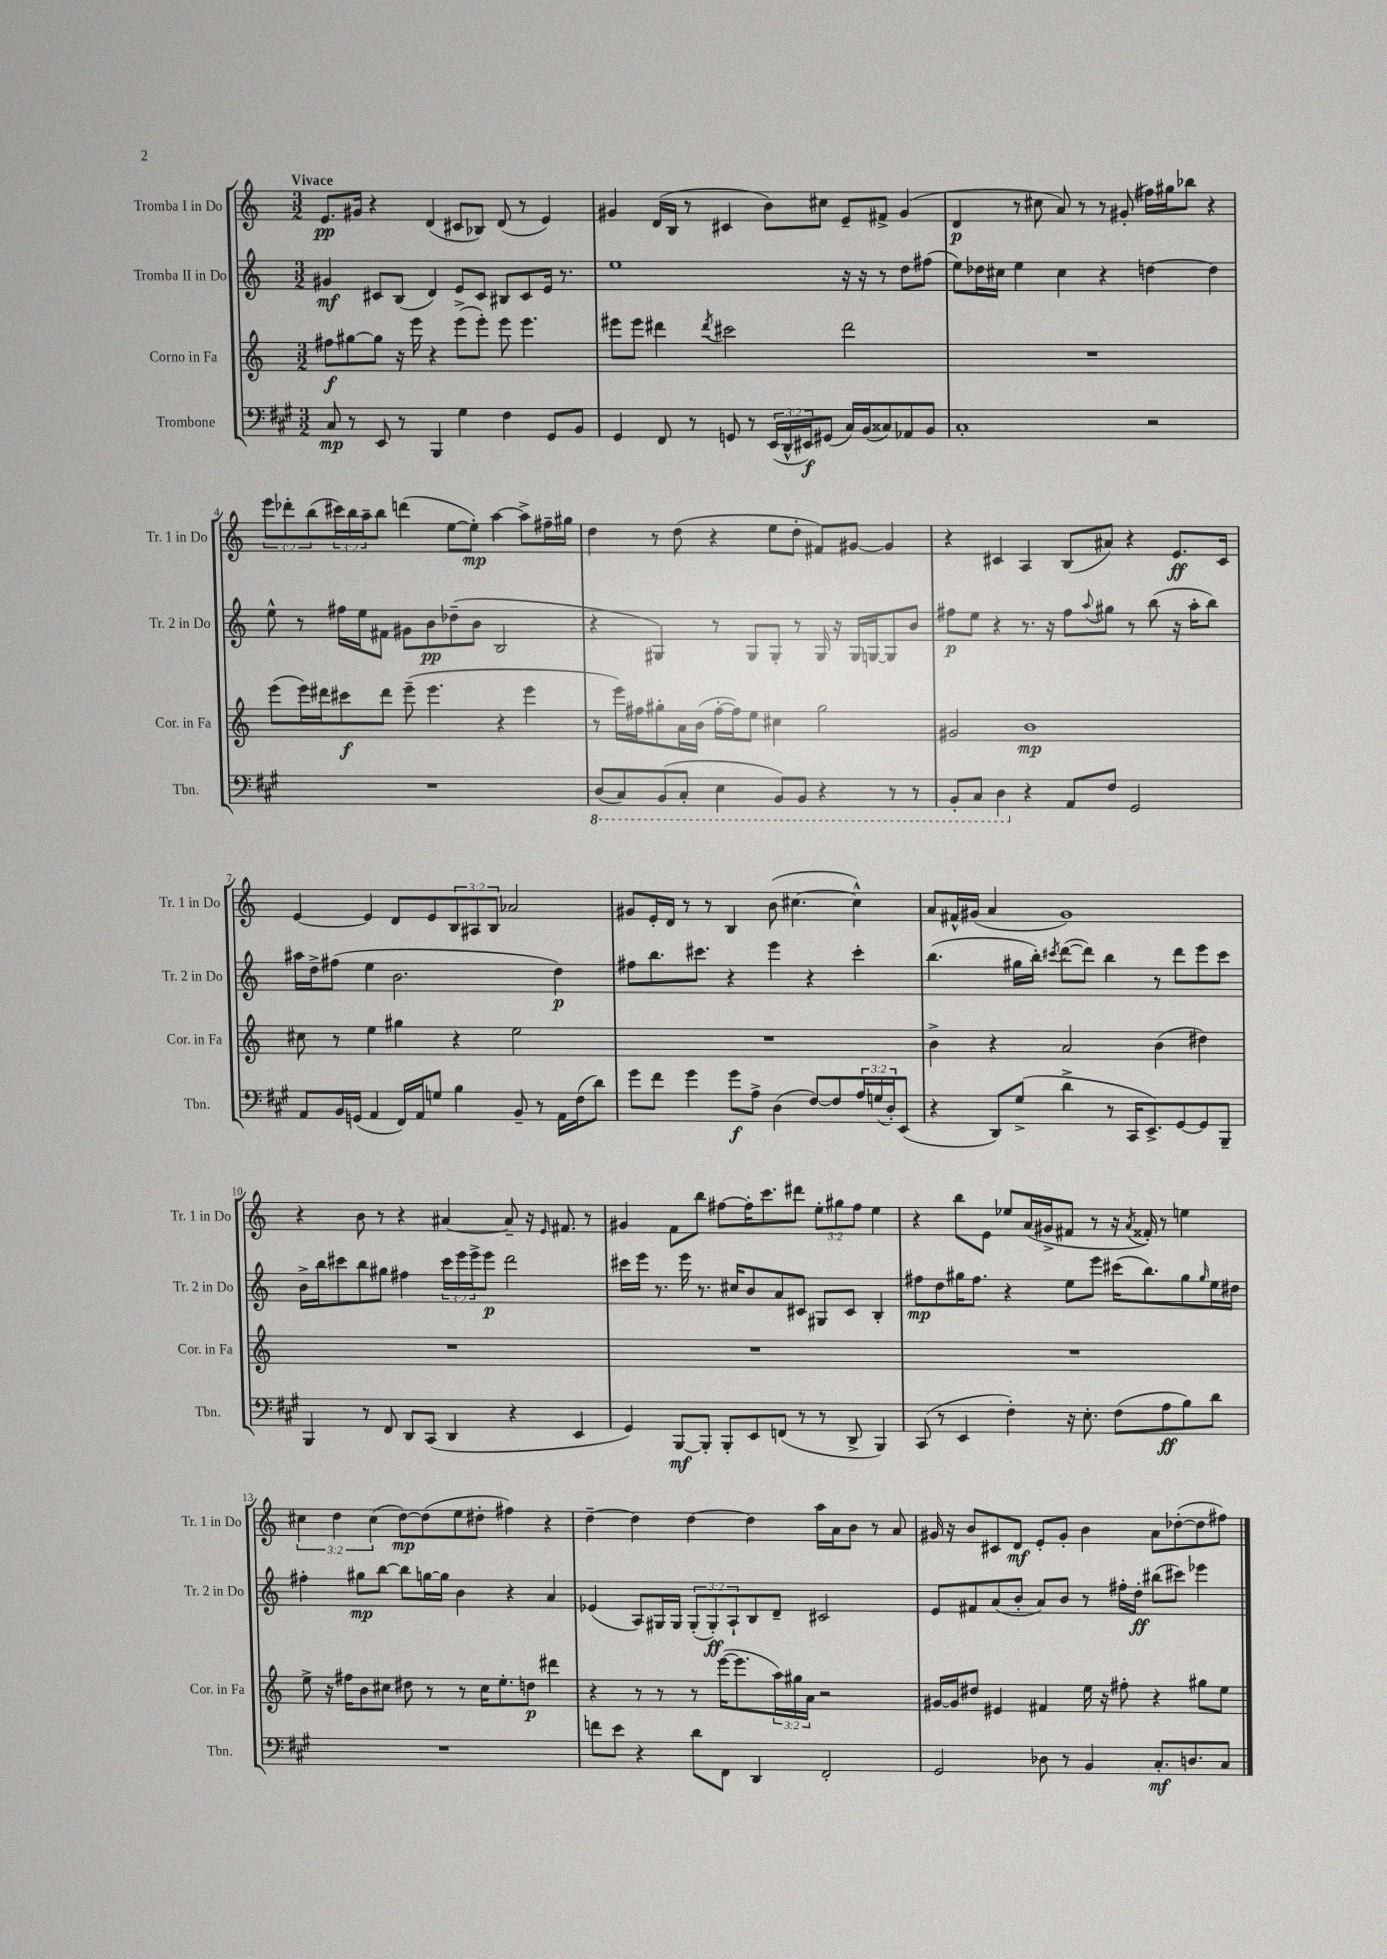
<<
\new StaffGroup <<
\new Staff = "s0" \with { instrumentName = "Tromba I in Do" shortInstrumentName = "Tr. 1 in Do" } {
    \clef treble \key c \major \numericTimeSignature \time 3/2 \override Staff.TupletNumber.text = #tuplet-number::calc-fraction-text \tempo "Vivace"
    e'8.\pp gis'16 r4 d'4( cis'8 bes8) d'8( r8 e'4) |
    gis'4 d'16( b16 r8 cis'4 b'8) cis''8 e'8-- fis'8-> gis'4( |
    d'4\p r8 cis''8 a'8) r8 r8 gis'8-.( fis''16) gis''16 bes''8 r4 |
    \tuplet 3/2 { e'''8 des'''8-. b''8( } \tuplet 3/2 { cis'''16) b''16 a''16-- } b''8 d'''4( e''8~ e''8-.\mp) a''4~ a''8-> fis''16-- gis''16 |
    d''4 r8 d''8( r4 e''8 d''8-. fis'8) gis'8~ gis'4 |
    r4 cis'4 a4 b8( ais'8) r4 e'8.\ff cis'16 |
    e'4~ e'4 d'8 e'8 \tuplet 3/2 { b8 ais8 b8 } aes'2 |
    gis'8 e'16-. d'16 r8 r8 b4 b'8( cis''4.~ cis''4-^) |
    a'8 fis'16-^ gis'16( a'4 gis'1) |
    r4 b'8 r8 r4 ais'4~ ais'8-- r16 \grace { e'16 } fis'8. r8 |
    gis'4 f'8 b''8 fis''8~ fis''16-. c'''8. dis'''8 \tuplet 3/2 { e''8-. gis''8 fis''8 } e''4 |
    r4 b''8 e'8 ees''8 a'16( gis'16-> fis'8 r8 r16 \acciaccatura { a'8 } fisis'16-.) r8 e''4 |
    \tuplet 3/2 { cis''4 d''4 cis''4( } d''8~\mp) d''8( e''8 dis''8-. fis''4) r4 |
    d''4~-- d''4 d''4~ d''4 a''16 a'16 b'8 r8 a'8 |
    gis'16 r16 b'8 cis'8 d'8\mf e'8-. gis'8-. b'4 a'8 des''8~-.( des''8 fis''8) \bar "|." |
}
\new Staff = "s1" \with { instrumentName = "Tromba II in Do" shortInstrumentName = "Tr. 2 in Do" } {
    \clef treble \key c \major \numericTimeSignature \time 3/2 \override Staff.TupletNumber.text = #tuplet-number::calc-fraction-text
    gis'4\mf cis'8 b8( d'4) e'8 cis'8 bis8 cis'8 e'16 r8. |
    e''1 r16 r16 r8 d''8 fis''8( |
    e''8) des''16 cis''16 e''4 cis''4 r4 d''4~ d''4 |
    e''8-^ r8 fis''16 e''16 fis'8 gis'8 b'8\pp des''8--( b'8 b2 |
    r4 gis4) r8 gis8 gis8-. r8 gis16 r16 gis16 g16~ g8 b'8 |
    fis''8\p e''8 r4 r8. r16 fis''8 \appoggiatura { a''8 } gis''8 r8 b''8( r16 a''16-. b''8) |
    ais''16 d''16-> fis''8( e''4 b'2. d''4\p) |
    fis''8 b''8. cis'''8. r4 e'''4 r4 cis'''4-. |
    b''4.( gis''16 b''16-.) \acciaccatura { cis'''8 } d'''8~( d'''8) b''4 r8 d'''8 e'''8 cis'''8 |
    b'16-> b''16 cis'''8 b''8 gis''8 fis''4 \tuplet 3/2 { cis'''16 e'''16 e'''16-> } e'''8\p d'''2 |
    cis'''16 e'''16 r8. e'''16 r8. cis''16 b'8 a'8 cis'8 gis8 cis'8 b4-. |
    fis''8\mp d''8 gis''16 fis''8. r4 e''8 e'''8 cis'''16( b''8.) gis''8 \grace { gis''16 } e''16 dis''16 |
    fis''4-. gis''8\mp b''8~ b''8 g''16~ g''16 b'4 r4 a'4 |
    ees'4( a8) gis16 gis16 \tuplet 3/2 { gis8-.( gis8-.\ff) a8-! } b8 d'8-- cis'2 |
    e'8 fis'8 a'8( b'8-. a'8) b'8 r8 fis''16-. d''16-.\ff bis''8( cis'''8) ees'''4 \bar "|." |
}
\new Staff = "s2" \with { instrumentName = "Corno in Fa" shortInstrumentName = "Cor. in Fa" } {
    \clef treble \key c \major \numericTimeSignature \time 3/2 \override Staff.TupletNumber.text = #tuplet-number::calc-fraction-text
    fis''8\f gis''8~ gis''8 r16 e'''16 r4 e'''8->( e'''8-.) e'''8 e'''4. |
    eis'''8 eis'''8 dis'''4 \acciaccatura { dis'''8 } cis'''2 dis'''2 |
    R1. |
    e'''8( e'''16) dis'''16 cis'''8\f dis'''8 e'''8--( e'''4. r4 e'''4 |
    r8 e'''16) fis''16 gis''8-. a'16 b'16( fis''16~-. fis''16) e''8 cis''4 gis''2 |
    gis'2 b'1\mp |
    cis''8 r8 e''4 gis''4 r4 e''2 |
    R1. |
    b'4-> r4 a'2 b'4( dis''4) |
    R1. |
    R1. |
    R1. |
    e''8-> r16 fis''16 b'8 cis''8 dis''8 r8 r8 cis''16 e''8.-. d''8\p dis'''4 |
    r4 r8 r8 r8 e'''16~( e'''8. \tuplet 3/2 { a''16) gis''16 a'16 } r2 |
    gis'16~ gis'16 dis''8 eis'4 fis'4 e''16 r16 fis''8-. r4 gis''8 e''8 \bar "|." |
}
\new Staff = "s3" \with { instrumentName = "Trombone" shortInstrumentName = "Tbn." } {
    \clef bass \key a \major \numericTimeSignature \time 3/2 \override Staff.TupletNumber.text = #tuplet-number::calc-fraction-text
    cis8\mp r8 e,8 r8 b,,4 gis4 fis4 gis,8 b,8 |
    gis,4 fis,8 r8 g,8 r8 \tuplet 3/2 { e,16( d,16-^ eis,16\f) } gis,8( cis16) b,16( cisis8) aes,8 b,8 |
    cis1-. r2 |
    R1. |
    \ottava #-1 d,8( cis,8) b,,8( cis,8-. e,4 b,,8) b,,8 r4 r8 r8 |
    b,,8-. cis,8 d,4 \ottava #0 r4 a,8 fis8 gis,2 |
    a,8 b,16 g,16( a,4 fis,16) a,16 g8 b4 b,8-- r8 a,16 fis16( d'8) |
    gis'8 fis'8 gis'4 gis'8\f a8-> d4( fis8~) fis8 \tuplet 3/2 { a16 g16( d16-.) } e,8( |
    r4 d,8) gis8->( d'4-> r8 cis,16 e,8.->) gis,8~ gis,8 b,,8-- |
    b,,4 r8 fis,8 d,8 cis,8( d,4 r4 e,4 |
    gis,4) b,,8~\mf b,,8-. b,,8-. e,8 f,8( r8 r8 d,8-> b,,4) |
    cis,8( r8 e,4 fis4-.) r16 e8.-. fis8( a8\ff b8) d'8 |
    R1. |
    f'8 e'8 r4 d'8 fis,8 d,4 fis,2-. |
    gis,2 des8 r8 b,4 cis8.-.\mf d8. cis8 \bar "|." |
}
>>
>>
